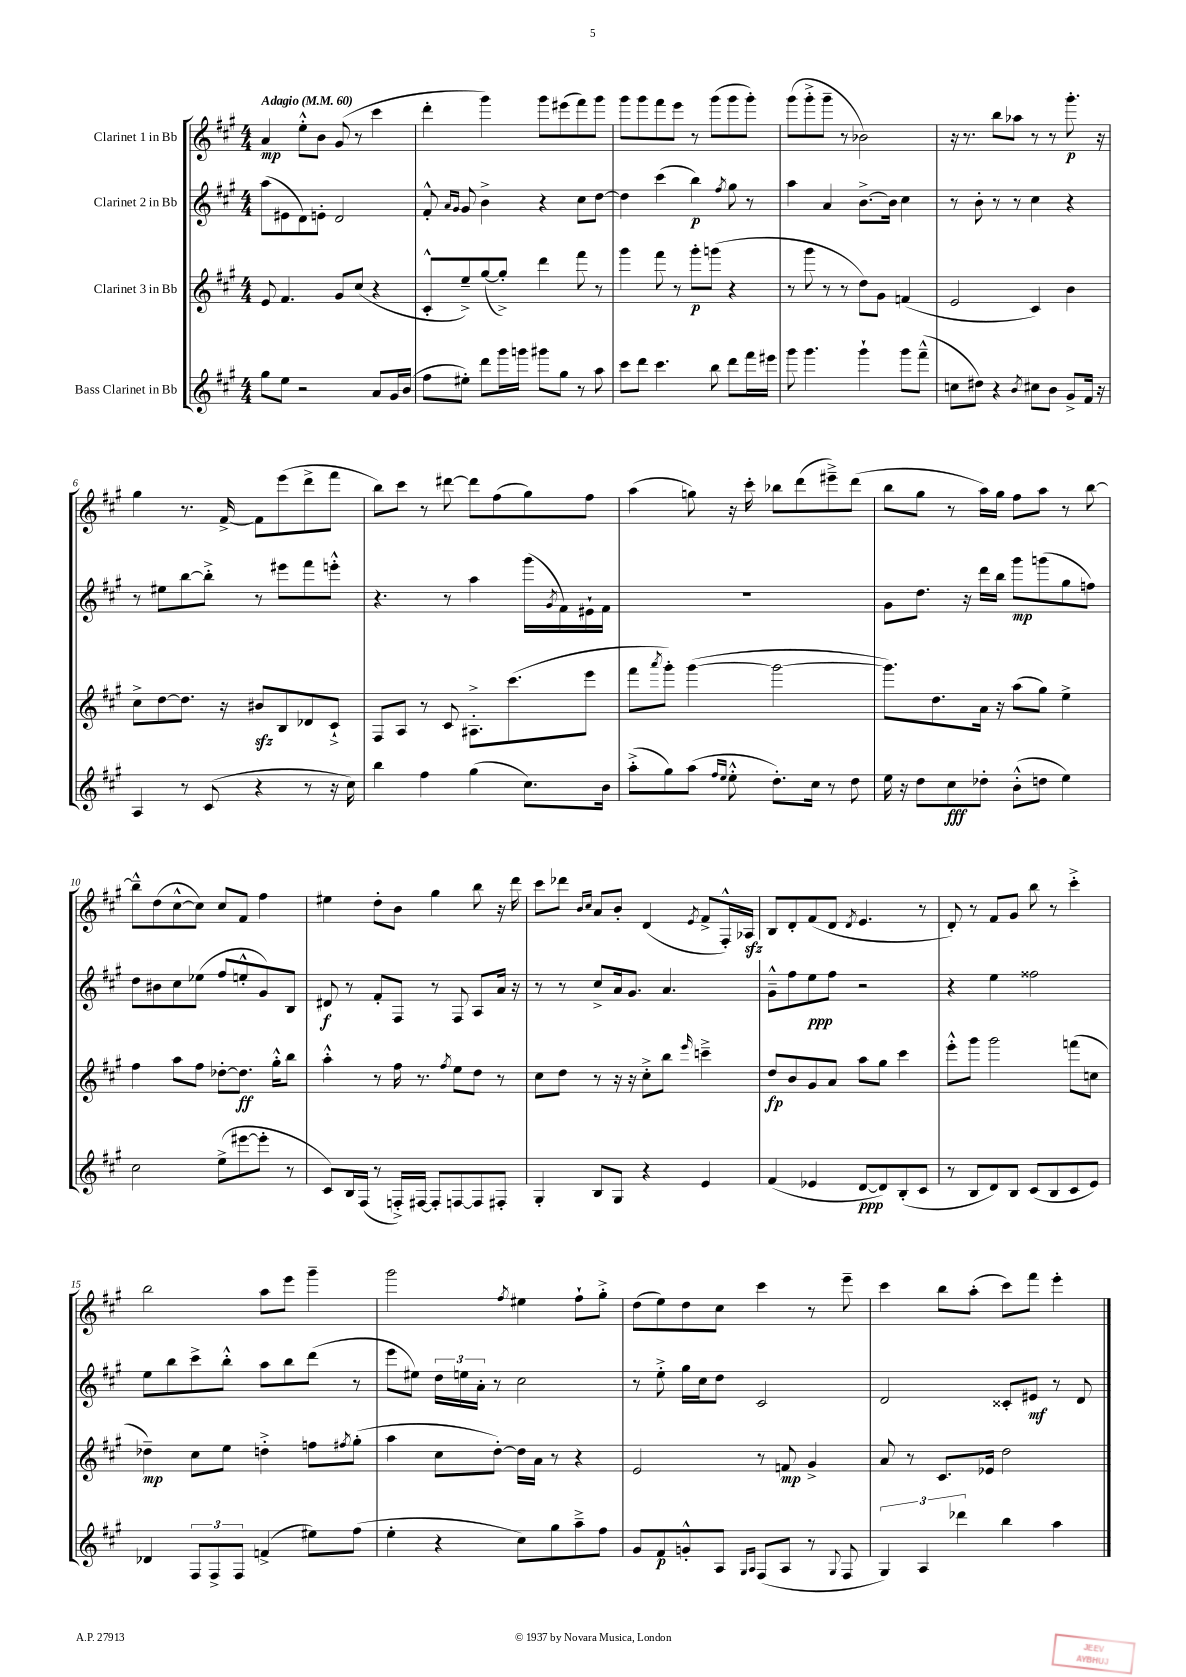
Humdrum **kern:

**kern	**dynam	**kern	**dynam	**kern	**dynam	**kern	**dynam
*part4	*part4	*part3	*part3	*part2	*part2	*part1	*part1
*staff4	*staff4	*staff3	*staff3	*staff2	*staff2	*staff1	*staff1
*I"Bass Clarinet in Bb	*	*I"Clarinet 3 in Bb	*	*I"Clarinet 2 in Bb	*	*I"Clarinet 1 in Bb	*
*clefG2	*	*clefG2	*	*clefG2	*	*clefG2	*
*k[f#c#g#]	*	*k[f#c#g#]	*	*k[f#c#g#]	*	*k[f#c#g#]	*
*M4/4	*	*M4/4	*	*M4/4	*	*M4/4	*
*MM60	*	*MM60	*	*MM60	*	*MM60	*
=1	=1	=1	=1	=1	=1	=1	=1
!	!	!	!	!	!	!LO:TX:a:B:t=Adagio	!
8gg#\L	.	8e/	.	(8aa\L	.	4a/	mp
8ee\J	.	4.f#/	.	8e#X\	.	.	.
2r	.	.	.	8d\)	.	8ee'^^\L	.
.	.	.	.	8en'\J	.	8b\J	.
.	.	8g#/L	.	2d/	.	(8g#/	.
.	.	(8cc#/J	.	.	.	8r	.
8a/L	.	4r	.	.	.	4ccc#\	.
16g#/L	.	.	.	.	.	.	.
(16b/JJ	.	.	.	.	.	.	.
=2	=2	=2	=2	=2	=2	=2	=2
8ff#\L	.	8c#'^^/L	.	8f#'^^/	.	4ddd'\	.
.	.	.	.	16qqa/LL	.	.	.
.	.	.	.	16qqg#/JJ	.	.	.
8ee#X'\J)	.	8ee~^/)	.	8g#/	.	.	.
8ddd\L	.	([8gg#/	.	4b^\	.	4ggg#\)	.
16ggg#\L	.	8gg#'^/J])	.	.	.	.	.
16gggn\JJ	.	.	.	.	.	.	.
8ggg#X\L	.	4ddd\	.	4r	.	8ggg#\L	.
8gg#\J	.	.	.	.	.	(8eee#X\	.
8r	.	8fff#\	.	8cc#\L	.	8fff#\)	.
8aa\	.	8r	.	[8dd\J	.	8ggg#\J	.
=3	=3	=3	=3	=3	=3	=3	=3
8ccc#\L	.	4ggg#\	.	4dd\]	.	8ggg#\L	.
8ddd\J	.	.	.	.	.	8ggg#\	.
4.ccc#\	.	8fff#\	.	(4ccc#\	.	8fff#\	.
.	.	8r	.	.	.	8eee\J	.
.	.	8ggg#'\L	p	4bb\)	p	8r	.
8bb\	.	(8gggn\J	.	.	.	(8ggg#\L	.
.	.	.	.	8qff#/	.	.	.
8ddd\L	.	4r	.	8gg#\	.	8ggg#\	.
16fff#\L	.	.	.	8r	.	8ggg#'\J)	.
16eee#X\JJ	.	.	.	.	.	.	.
=4	=4	=4	=4	=4	=4	=4	=4
8ggg#\	.	8r	.	4aa\	.	(8ggg#\L	.
4.ggg#\	.	8ggg#\	.	.	.	8ggg#'^\	.
.	.	8r	.	4a/	.	8ggg#~\J	.
.	.	8r	.	.	.	8r	.
4ggg#`\	.	8dd\L)	.	[8.b^\L	.	2b-X\)	.
.	.	8g#\J	.	.	.	.	.
.	.	.	.	16b\Jk]	.	.	.
8ggg#\L	.	(4fn/	.	4cc#\	.	.	.
(8fff#~^^\J	.	.	.	.	.	.	.
=5	=5	=5	=5	=5	=5	=5	=5
8ccn\L	.	2e/	.	8r	.	16r	.
.	.	.	.	.	.	8.r	.
8dd#X\J)	.	.	.	8b'\	.	.	.
4r	.	.	.	8r	.	8bb\L	.
.	.	.	.	8r	.	8aa-X\J	.
8qb/	.	.	.	.	.	.	.
8cc#X\L	.	4c#/)	.	4cc#\	.	8r	.
8b\J	.	.	.	.	.	8r	.
8g#^/L	.	4b\	.	4r	.	8.ggg#'\	p
16f#/Jk	.	.	.	.	.	.	.
16r	.	.	.	.	.	16r	.
!!LO:LB:g=z
=6	=6	=6	=6	=6	=6	=6	=6
4A/	.	8cc#^\L	.	8r	.	4gg#\	.
.	.	[8dd\	.	8ee#X\L	.	.	.
8r	.	8.dd\J]	.	[8bb\	.	8.r	.
(8c#/	.	.	.	8bb'^\J]	.	.	.
.	.	16r	.	.	.	[16f#^/	.
4r	.	8b#Xzz/L	.	8r	.	8f#\L]	.
.	.	8B/	.	8eee#X\L	.	(8eee\	.
8r	.	8d-X/	.	8fff#\	.	8ddd^\	.
16r	.	8c#`^/J	.	8eeen'^^\J	.	8fff#\J	.
16cc#\)	.	.	.	.	.	.	.
=7	=7	=7	=7	=7	=7	=7	=7
4bb\	.	8F#/L	.	4.r	.	8bb\L)	.
.	.	8A/J	.	.	.	8ccc#\J	.
4ff#\	.	8r	.	.	.	8r	.
.	.	8c#/	.	8r	.	[8ddd#X\	.
(4gg#\	.	8.A#X'^\L	.	4aa\	.	8ddd#\L]	.
.	.	.	.	.	.	(8ff#\	.
.	.	(8.ccc#\	.	.	.	.	.
8.cc#\L)	.	.	.	(16ggg#\LL	.	8gg#\)	.
.	.	.	.	8qg#/	.	.	.
.	.	.	.	16f#\)	.	.	.
.	.	8eee\J	.	16e#X`\	.	8ff#\J	.
16b\Jk	.	.	.	16f#\JJ	.	.	.
=8	=8	=8	=8	=8	=8	=8	=8
(8aa'^\L	.	8fff#\L	.	1r	.	(4aa\	.
.	.	8qaaa/	.	.	.	.	.
8gg#\)	.	8ggg#'\J)	.	.	.	.	.
(8aa\J	.	([4ggg#\	.	.	.	8ggn\)	.
16qqff#/LL	.	.	.	.	.	.	.
16qqee/JJ	.	.	.	.	.	.	.
8ee'^^\	.	.	.	.	.	16r	.
.	.	.	.	.	.	16ccc#'\	.
8.dd'\L)	.	2ggg#\_	.	.	.	8bb-X\L	.
.	.	.	.	.	.	(8ddd\	.
16cc#\Jk	.	.	.	.	.	.	.
8r	.	.	.	.	.	8eee#X~^\)	.
8dd\	.	.	.	.	.	(8ddd\J	.
=9	=9	=9	=9	=9	=9	=9	=9
16ee\	.	8.ggg#\L])	.	8g#\L	.	8bb\L	.
16r	.	.	.	.	.	.	.
8dd\L	.	.	.	8.dd\J	.	8gg#\J	.
.	.	8.dd\	.	.	.	.	.
8cc#\	fff	.	.	.	.	8r	.
.	.	.	.	16r	.	.	.
8dd-X'\J	.	16a\Jk	.	16ddd\LL	.	16aa\LL)	.
.	.	16r	.	16bb\JJ	.	16gg#\JJ	.
(8b'^^\L	.	(8aa\L	.	8ggg#\L	mp	8ff#\L	.
8ddn\J	.	8gg#\J)	.	(8gggn\	.	8aa\J	.
4ee\)	.	4ee^\	.	8gg#\	.	8r	.
.	.	.	.	8ffn\J)	.	[8bb\	.
!!LO:LB:g=z
=10	=10	=10	=10	=10	=10	=10	=10
2cc#\	.	4ff#\	.	8dd\L	.	8bb~^^\L]	.
.	.	.	.	8b#X\	.	(8dd\	.
.	.	8aa\L	.	8cc#\	.	[8cc#^^\	.
.	.	8ff#\J	.	(8ee-X\J	.	8cc#\J])	.
(8ee^\L	.	[8dd-X'\L	.	8ff#/L	.	8cc#/L	.
[8eee#X\	.	8.dd-\J]	ff	8een'^^/	.	8f#/J	.
8eee#'\J]	.	.	.	8g#/)	.	4ff#\	.
.	.	16gg#'^^\KL	.	.	.	.	.
8r	.	8bb\J	.	8B/J	.	.	.
=11	=11	=11	=11	=11	=11	=11	=11
8c#/L)	.	4aa'^^\	.	8d#X/	f	4ee#X\	.
16B/L	.	.	.	8r	.	.	.
(16F#/JJ	.	.	.	.	.	.	.
8r	.	8r	.	8f#'/L	.	8dd'\L	.
16Fn'^/LL)	.	16ff#\	.	8F#/J	.	8b\J	.
[16F#X/JJ	.	8.r	.	.	.	.	.
8F#'/L]	.	.	.	8r	.	4gg#\	.
.	.	8qff#/	.	.	.	.	.
[8Fn/	.	8ee\L	.	8F#/	.	.	.
8F/]	.	8dd\J	.	8A/L	.	8bb\	.
8F#X'/J	.	8r	.	16a/Jk	.	16r	.
.	.	.	.	16r	.	16ddd\	.
=12	=12	=12	=12	=12	=12	=12	=12
4G#'/	.	8cc#\L	.	8r	.	8ccc#\L	.
.	.	8dd\J	.	8r	.	8ddd-X\J	.
.	.	.	.	.	.	16qqb/LL	.
.	.	.	.	.	.	16qqcc#/JJ	.
8B/L	.	8r	.	8cc#^/L	.	8a/L	.
8G#/J	.	16r	.	16a/k	.	8b'/J	.
.	.	16r	.	8.g#/J	.	.	.
4r	.	8cc#'^\L	.	.	.	(4d/	.
.	.	8bb\J	.	4.a/	.	.	.
.	.	16qqeee/	.	.	.	8qe/	.
4e/	.	4cccn~^\	.	.	.	8f#^/L	.
.	.	.	.	.	.	16F#'^^/L)	.
.	.	.	.	.	.	16A-Xzz/JJ	.
=13	=13	=13	=13	=13	=13	=13	=13
(4f#/	.	8dd/L	fp	8g#~^^\L	.	8B/L	.
.	.	8b/	.	8ff#\	.	8d'/	.
4e-X/	.	8g#/	.	8ee\	ppp	(8f#/	.
.	.	8a/J	.	8ff#\J	.	8d/J	.
.	.	.	.	.	.	8qd/	.
[8d/L	ppp	8aa\L	.	2r	.	4.e/	.
8d/])	.	8gg#\J	.	.	.	.	.
(8B'/	.	4ccc#\	.	.	.	.	.
8c#/J	.	.	.	.	.	8r	.
=14	=14	=14	=14	=14	=14	=14	=14
8r	.	8eee'^^\L	.	4r	.	8d'/)	.
8B/L	.	8ggg#\J	.	.	.	8r	.
8d/)	.	2ggg#\	.	4ee\	.	8f#/L	.
8B/J	.	.	.	.	.	8g#/J	.
(8c#/L	.	.	.	2ff##X\	.	8bb\	.
8B/	.	.	.	.	.	8r	.
8c#/	.	(8fffn\L	.	.	.	4ccc#'^\	.
8e/J)	.	8ccn\J	.	.	.	.	.
!!LO:LB:g=z
=15	=15	=15	=15	=15	=15	=15	=15
4d-X/	.	4dd-X~\)	mp	8ee\L	.	2bb\	.
.	.	.	.	8bb\	.	.	.
12F#/L	.	8cc#\L	.	8ccc#^\	.	.	.
12F#^/	.	.	.	.	.	.	.
.	.	8ee\J	.	8bb'^^\J	.	.	.
12F#/J	.	.	.	.	.	.	.
(4fn^/	.	4ddn'^\	.	8aa\L	.	8aa\L	.
.	.	.	.	8bb\	.	8eee\J	.
8ee#X\L)	.	8ffn\L	.	(8ddd\J	.	4ggg#~\	.
.	.	8qff#X/	.	.	.	.	.
(8ff#\J	.	(8gg#'\J	.	8r	.	.	.
=16	=16	=16	=16	=16	=16	=16	=16
4ee'\	.	4aa\	.	8eee\L	.	2ggg#\	.
.	.	.	.	8ee#X\J)	.	.	.
4r	.	8cc#\L	.	24dd\LL	.	.	.
.	.	.	.	24een\	.	.	.
.	.	.	.	24a'\JJ	.	.	.
.	.	[8dd'\J)	.	8r	.	.	.
.	.	.	.	.	.	8qff#/	.
8cc#\L)	.	16dd\LL]	.	2cc#\	.	4ee#X\	.
.	.	16a\JJ	.	.	.	.	.
8gg#\	.	8r	.	.	.	.	.
8aa~^\	.	4r	.	.	.	8ff#`\L	.
8ff#\J	.	.	.	.	.	8gg#'^\J	.
=17	=17	=17	=17	=17	=17	=17	=17
8g#/L	.	2e/	.	8r	.	(8dd\L	.
8f#/	p	.	.	8ee'^\	.	8ee\)	.
8gn'^^/	.	.	.	16gg#\LL	.	8dd\	.
.	.	.	.	16cc#\J	.	.	.
8A/J	.	.	.	8dd\J	.	8cc#\J	.
16qqG#/LL	.	.	.	.	.	.	.
16qqA/JJ	.	.	.	.	.	.	.
(8F#/L	.	8r	.	2c#/	.	4ccc#\	.
8A/J	.	8fn/	mp	.	.	.	.
8r	.	4g#^/	.	.	.	8r	.
8qqG#/	.	.	.	.	.	.	.
8F#/	.	.	.	.	.	8eee~\	.
=18	=18	=18	=18	=18	=18	=18	=18
6G#/)	.	8a/	.	2d/	.	4ccc#\	.
.	.	8r	.	.	.	.	.
6A/	.	.	.	.	.	.	.
.	.	8.c#/L	.	.	.	8bb\L	.
6ddd-X\	.	.	.	.	.	.	.
.	.	.	.	.	.	(8aa'\J	.
.	.	16e-X/Jk	.	.	.	.	.
4bb\	.	2dd\	.	8c##X'/L	.	8ccc#\L)	.
.	.	.	.	8e#X/J	mf	8fff#\J	.
4aa\	.	.	.	8r	.	4eee'\	.
.	.	.	.	8d/	.	.	.
==	==	==	==	==	==	==	==
*-	*-	*-	*-	*-	*-	*-	*-
